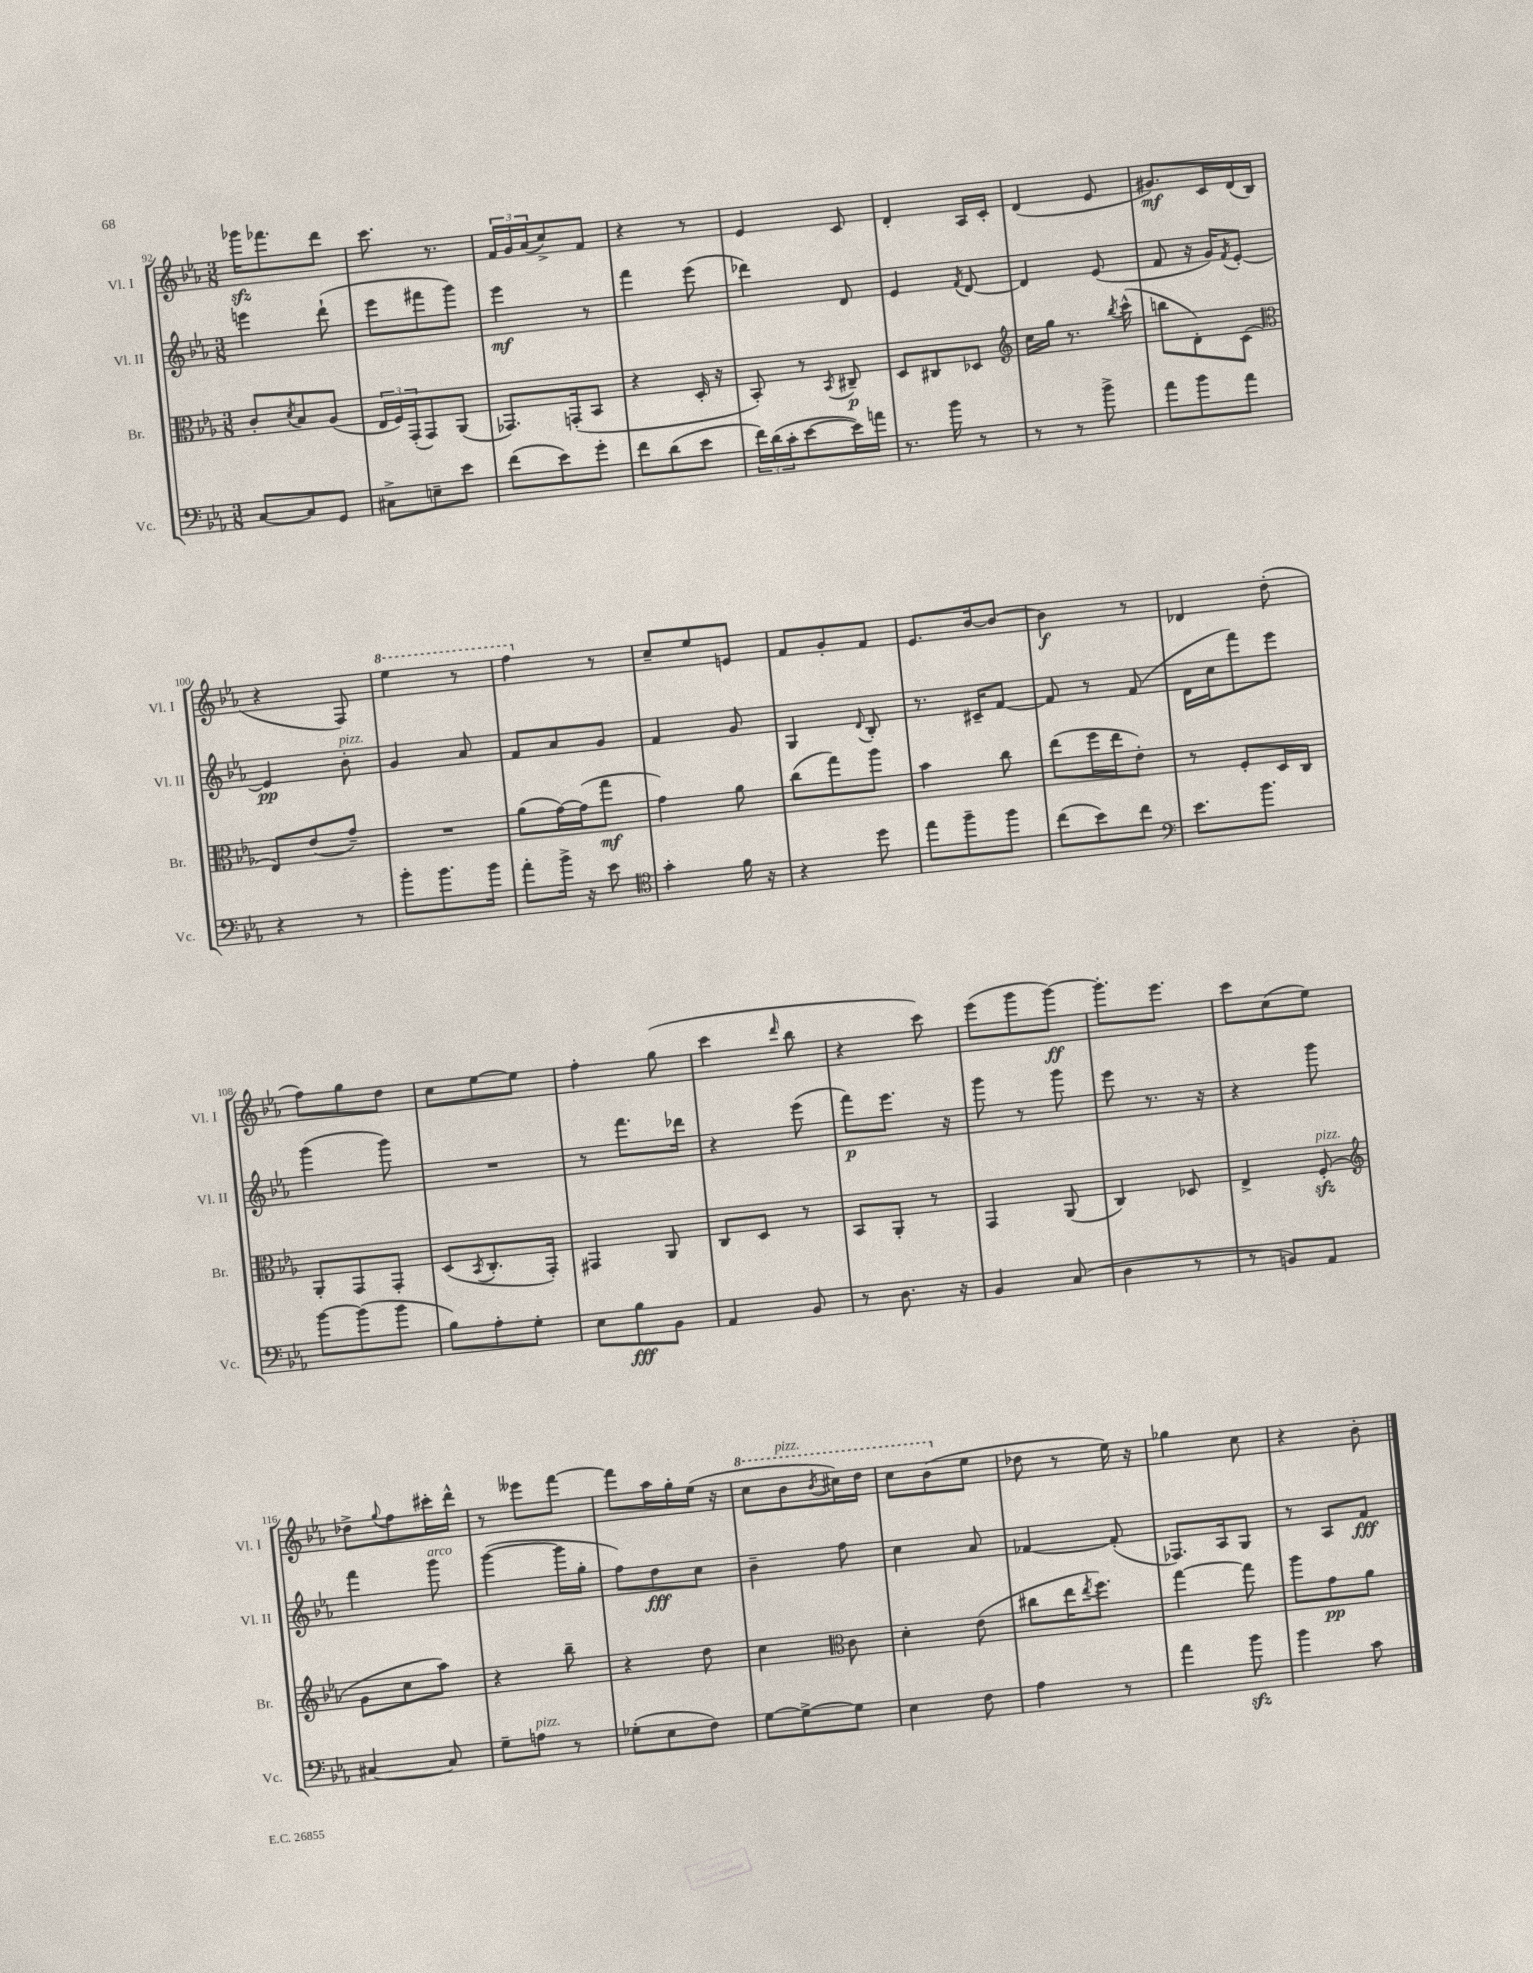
<<
\new StaffGroup <<
\new Staff = "s0" \with { instrumentName = "Vl. I" shortInstrumentName = "Vl. I" } {
    \clef treble \key ees \major \numericTimeSignature \time 3/8
    ges'''16\sfz fes'''8. d'''8 |
    c'''8. r8. |
    \tuplet 3/2 { f'16 g'16 aes'16( } c''8->) f'8 |
    r4 r8 |
    ees'4 c'8 |
    d'4-. aes16 c'16-. |
    d'4( ees'8 |
    gis'8.\mf) c'16 d'16( bes16 |
    r4 f8) |
    \ottava #1 ees'''4 r8 |
    f'''4 \ottava #0 r8 |
    c''8-- ees''8 e'8 |
    f'8 g'8-. f'8 |
    ees'8. bes'16~ bes'8~ |
    bes'4\f r8 |
    des'4 d''8-.( |
    f''8) g''8 d''8 |
    c''8 ees''8~ ees''8 |
    f''4-. g''8( |
    c'''4 \grace { d'''16 } bes''8 |
    r4 c'''8) |
    ees'''8( g'''8 g'''8~\ff) |
    g'''8.-. ees'''8. |
    c'''8 c''8( ees''8) |
    des''8-> \appoggiatura { g''8 } f''8 cis'''16-. d'''16-^ |
    r8 eeses'''8 f'''8~ |
    f'''8 aes''16 g''16-. ees''16( r16 |
    \ottava #1 c'''8 bes''8^\markup { \italic "pizz." } \acciaccatura { bes''8 } cis'''16) d'''16 |
    c'''8 bes''8( \ottava #0 ees''8 |
    des''8 r8 ees''16) r16 |
    ges''4 c''8 |
    r4 bes'8-. \bar "|." |
}
\new Staff = "s1" \with { instrumentName = "Vl. II" shortInstrumentName = "Vl. II" } {
    \clef treble \key ees \major \numericTimeSignature \time 3/8
    e'''4 d'''8-!( |
    ees'''8 fis'''8 g'''8) |
    ees'''4\mf r8 |
    f'''4 ees'''8( |
    des'''4) d'8 |
    ees'4 \acciaccatura { f'8 } d'8~ |
    d'4 ees'8( |
    f'8 r16 g'16) \acciaccatura { f'8 } ees'8~-. |
    ees'4\pp bes'8-.^\markup { \italic "pizz." } |
    g'4 aes'8 |
    f'8 aes'8 g'8 |
    f'4 g'8 |
    g4 \appoggiatura { d'8 } bes8-. |
    r8. cis'16-- f'8~ |
    f'8 r8 f'8( |
    d'16 c''16 f'''8) ees'''8 |
    g'''4( g'''8) |
    R4. |
    r8 f'''8. des'''16 |
    r4 ees'''8( |
    f'''8\p) ees'''8. r16 |
    g'''8 r8 g'''8 |
    ees'''8 r8. r16 |
    r4 g'''8 |
    f'''4 g'''8^\markup { \italic "arco" } |
    g'''4~( g'''16 g''16-. |
    f''8) d''8\fff c''8 |
    bes'4-- f''8 |
    c''4 aes'8 |
    fes'4~ fes'8-.( |
    fes8.) aes16 g8 |
    r8 aes8 f'8\fff \bar "|." |
}
\new Staff = "s2" \with { instrumentName = "Br." shortInstrumentName = "Br." } {
    \clef alto \key ees \major \numericTimeSignature \time 3/8
    c'8-. \acciaccatura { d'8 } bes8 aes8( |
    \tuplet 3/2 { ees16 f16) g,16-.( } g,8) aes,8( |
    ges,8.) g,16-.( bes,8 |
    r4 d16-. r16 |
    bes,8-.) r8 \acciaccatura { bes,8 } cis8--\p |
    d8 cis8 des8 |
    \clef treble c''16 g''16 r8. \acciaccatura { bes''8 } c'''16-^( |
    b''8 d'8-.) c'8( |
    \clef alto ees8) ees'8( g'8--) |
    R4. |
    aes'8( g'16~) g'16( g''8\mf |
    g'4) aes'8 |
    c''8( g''8) aes''8 |
    bes'4 c''8 |
    ees''8( f''16 ees''16 ees'8-.) |
    r8 f8-. d16 c16 |
    aes,8-. g,8 g,8-. |
    d8( \acciaccatura { bes,8 } c8.-. g,16-.) |
    gis,4 aes,8 |
    c8 d8 r8 |
    bes,8 aes,8-. r8 |
    g,4 aes,8( |
    c4) des8 |
    ees4-> f8-.\sfz^\markup { \italic "pizz." }( |
    \clef treble g'8 c''8 aes''8) |
    r4 bes''8-- |
    r4 d''8 |
    c''4 \clef alto c'8 |
    d'4-. ees'8( |
    cis''8 ees''16 \acciaccatura { ees''8 } f''8.) |
    g''4~ g''8 |
    aes''8 g'8\pp aes'8 \bar "|." |
}
\new Staff = "s3" \with { instrumentName = "Vc." shortInstrumentName = "Vc." } {
    \clef bass \key ees \major \numericTimeSignature \time 3/8
    c8~ c8 g,8 |
    cis8-> e8-- ees'8 |
    f'8( ees'8) g'8-. |
    f'8 d'8( ees'8 |
    \tuplet 3/2 { f'16) d'16( c'16-. } ees'8~ ees'16) a'16 |
    r8. bes'16 r8 |
    r8 r8 bes'8-> |
    aes'8 bes'8 aes'8 |
    r4 r8 |
    bes'8-. bes'8. bes'16 |
    aes'8-. bes'16-> r16 ees'8 |
    \clef tenor g'4-. f'16 r16 |
    r4 d''8 |
    ees''8 f''8-- f''8 |
    c''8( bes'8) c''8 |
    \clef bass ees'8. bes'8. |
    bes'8~ bes'8( bes'8 |
    bes8) aes8-. g8-. |
    ees8 bes8\fff bes,8 |
    aes,4 bes,8 |
    r8 d8. r16 |
    bes,4 c8( |
    d4 r8 |
    r8 b,8) aes,8 |
    cis4~ cis8 |
    g8-- a8^\markup { \italic "pizz." } r8 |
    ges8-.( ees8 f8) |
    g8~ g8~-> g8 |
    ees4 f8 |
    aes4 r8 |
    aes'4 bes'8\sfz |
    bes'4 c'8 \bar "|." |
}
>>
>>
\layout { \context { \Score currentBarNumber = #92 } }
